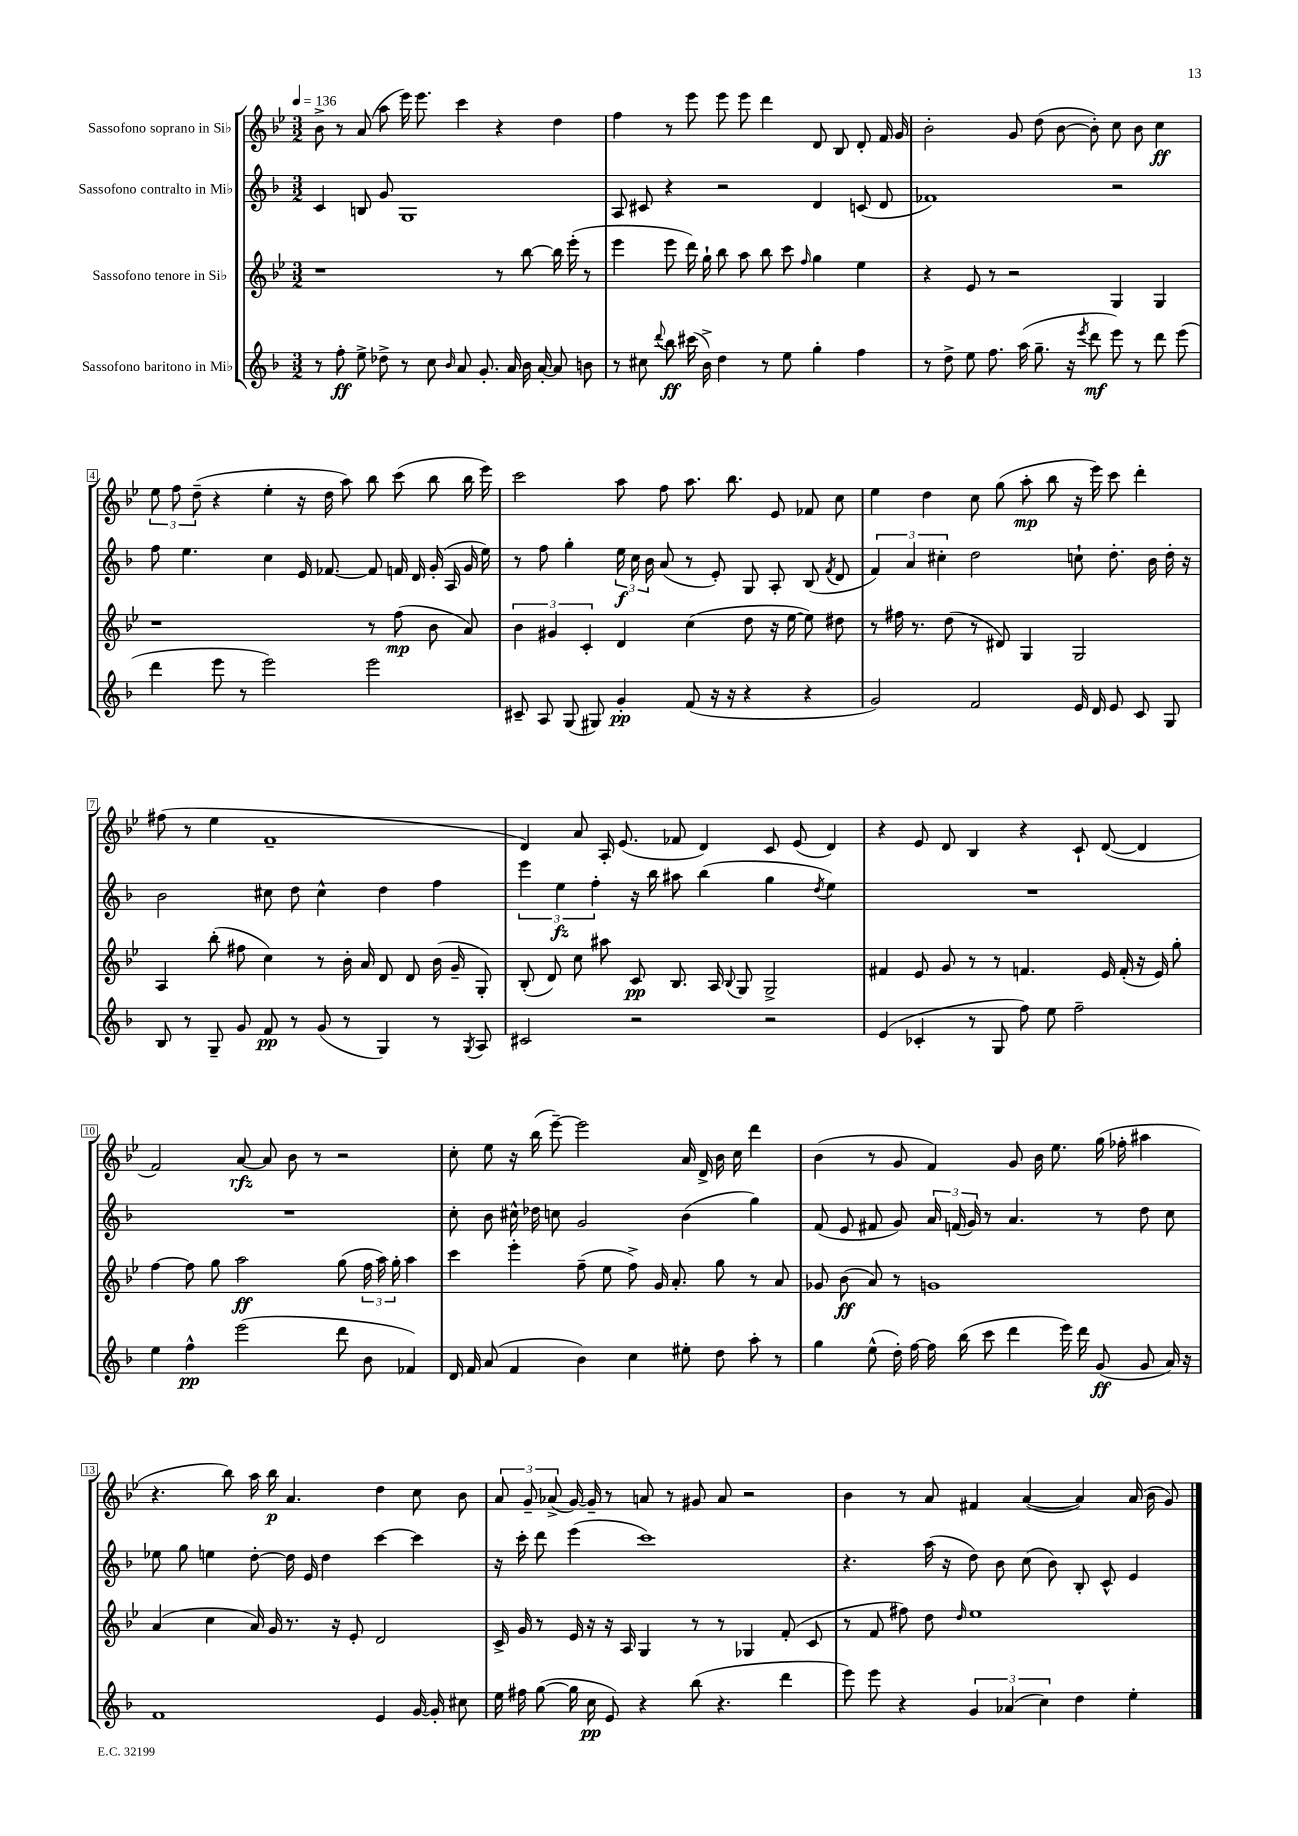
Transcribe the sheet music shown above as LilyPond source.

<<
\new StaffGroup <<
\new Staff = "s0" \with { instrumentName = "Sassofono soprano in Sib" } {
    \clef treble \key bes \major \numericTimeSignature \time 3/2 \tempo 4 = 136
    \autoBeamOff bes'8-> r8 a'8( a''8 ees'''16) ees'''8. c'''4 r4 d''4 |
    f''4 r8 ees'''8 ees'''8 ees'''8 d'''4 d'8 bes8 d'8-. f'16 g'16 |
    bes'2-. g'8 d''8( bes'8~ bes'8-.) c''8 bes'8 c''4\ff |
    \tuplet 3/2 { ees''8 f''8 d''8--( } r4 ees''4-. r16 d''16 a''8) bes''8 c'''8( bes''8 bes''16 ees'''16) |
    c'''2 a''8 f''8 a''8. bes''8. ees'8 fes'8 c''8 |
    ees''4 d''4 c''8 g''8( a''8-.\mp bes''8 r16 ees'''16) c'''8 d'''4-. |
    fis''8( r8 ees''4 f'1-- |
    d'4) a'8 a16-. ees'8.( fes'8 d'4) c'8 ees'8( d'4) |
    r4 ees'8 d'8 bes4 r4 c'8-! d'8~( d'4 |
    f'2) a'8~\rfz a'8 bes'8 r8 r2 |
    c''8-. ees''8 r16 bes''16( ees'''8~--) ees'''2 a'16 d'16-> bes'16 c''16 d'''4 |
    bes'4( r8 g'8 f'4) g'8 bes'16 ees''8. g''16( fes''16-. ais''4 |
    r4. bes''8) a''16 bes''16\p a'4. d''4 c''8 bes'8 |
    \tuplet 3/2 { a'8 g'8-- aes'8->( } g'16~) g'16-- r8 a'8 r8 gis'8 a'8 r2 |
    bes'4 r8 a'8 fis'4 a'4~( a'4) a'16( bes'16 g'8) \bar "|." |
}
\new Staff = "s1" \with { instrumentName = "Sassofono contralto in Mib" } {
    \clef treble \key f \major \numericTimeSignature \time 3/2
    \autoBeamOff c'4 b8 g'8 g1 |
    a8 cis'8 r4 r2 d'4 c'8( d'8 |
    fes'1) r2 |
    f''8 e''4. c''4 e'16 fes'8.~ fes'8 f'16 d'16 g'16-.( a16 g'16 e''16) |
    r8 f''8 g''4-. \tuplet 3/2 { e''16\f c''16 bes'16 } a'8( r8 e'8-.) g8 a8-. bes8( \acciaccatura { f'8 } d'8 |
    \tuplet 3/2 { f'4) a'4 cis''4-. } d''2 c''8-! d''8.-. bes'16 d''16-. r16 |
    bes'2 cis''8 d''8 cis''4-^ d''4 f''4 |
    \tuplet 3/2 { e'''4 e''4\fz f''4-. } r16 bes''16 ais''8 bes''4( g''4 \acciaccatura { d''8 } e''4) |
    R1. |
    R1. |
    c''8-. bes'8 cis''16-^ des''16 c''8 g'2 bes'4( g''4) |
    f'8( e'8 fis'8 g'8) \tuplet 3/2 { a'16 f'16( g'16) } r8 a'4. r8 d''8 c''8 |
    ees''8 g''8 e''4 d''8~-. d''16 e'16 d''4 c'''4~ c'''4 |
    r16 c'''16-. d'''8 e'''4( c'''1) |
    r4. a''16( r16 d''8) bes'8 c''8( bes'8) bes8-. c'8-^ e'4 \bar "|." |
}
\new Staff = "s2" \with { instrumentName = "Sassofono tenore in Sib" } {
    \clef treble \key bes \major \numericTimeSignature \time 3/2
    \autoBeamOff r1 r8 bes''8~ bes''16 ees'''16-.( r8 |
    ees'''4 ees'''8 d'''16) g''16-! bes''8 a''8 bes''8 c'''8 \grace { f''16 } g''4 ees''4 |
    r4 ees'8 r8 r2 g4 g4 |
    r1 r8 f''8\mp( bes'8 a'8) |
    \tuplet 3/2 { bes'4 gis'4 c'4-. } d'4 c''4( d''8 r16 ees''16~ ees''8) dis''8 |
    r8 fis''16 r8. d''8( r8 dis'8) g4 g2 |
    a4 bes''8-.( fis''8 c''4) r8 bes'16-. a'16 d'8 d'8 bes'16( g'16-- g8-.) |
    bes8-.( d'8) c''8 ais''8 c'8\pp bes8. a16 \appoggiatura { bes8 } g8 g2-> |
    fis'4 ees'8 g'8 r8 r8 f'4. ees'16 f'16-.( r16 ees'16) g''8-. |
    f''4~ f''8 g''8 a''2\ff g''8( \tuplet 3/2 { f''16 a''16) g''16-. } a''4 |
    c'''4 ees'''4-. f''8--( ees''8 f''8->) g'16 a'8.-. g''8 r8 a'8 |
    ges'8 bes'8\ff( a'8) r8 g'1 |
    a'4( c''4 a'16) g'16 r8. r16 ees'8-. d'2 |
    c'16-> g'16 r8 ees'16 r16 r16 a16 g4 r8 r8 ges4 f'8-.( c'8 |
    r8 f'8 fis''8) d''8 \grace { d''16 } ees''1 \bar "|." |
}
\new Staff = "s3" \with { instrumentName = "Sassofono baritono in Mib" } {
    \clef treble \key f \major \numericTimeSignature \time 3/2
    \autoBeamOff r8 f''8-.\ff e''8-> des''8-> r8 c''8 \grace { bes'16 } a'8 g'8.-. a'16 bes'16 a'16~-. a'8 b'8 |
    r8 cis''8 \appoggiatura { d'''8 } bes''8\ff cis'''16( bes'16->) d''4 r8 e''8 g''4-. f''4 |
    r8 d''8-> e''8 f''8. a''16( g''8.-- r16 \acciaccatura { e'''8 } d'''8\mf e'''8) r8 d'''8 e'''8( |
    d'''4 e'''8 r8 e'''2) e'''2 |
    cis'8-- a8 g8( gis8) g'4-.\pp f'8( r16 r16 r4 r4 |
    g'2) f'2 e'16 d'16 e'8 c'8 g8 |
    bes8 r8 g8-- g'8 f'8\pp r8 g'8( r8 g4) r8 \acciaccatura { g8 } a8 |
    cis'2 r2 r2 |
    e'4( ces'4-. r8 g8 f''8) e''8 f''2-- |
    e''4 f''4-^\pp e'''2( d'''8 bes'8 fes'4) |
    d'16 f'16 a'8( f'4 bes'4) c''4 eis''8-. d''8 a''8-. r8 |
    g''4 e''8-^( d''16-.) f''16~ f''16 bes''16( c'''8 d'''4 e'''16) d'''16 g'8\ff( g'8 a'16) r16 |
    f'1 e'4 g'16~ g'16-. cis''8 |
    e''16 fis''16 g''8~( g''16 c''16\pp e'8) r4 bes''8( r4. d'''4 |
    e'''8) e'''8 r4 \tuplet 3/2 { g'4 aes'4( c''4) } d''4 e''4-. \bar "|." |
}
>>
>>
\layout { \context { \Score \override BarNumber.stencil = #(make-stencil-boxer 0.1 0.3 ly:text-interface::print) } }
